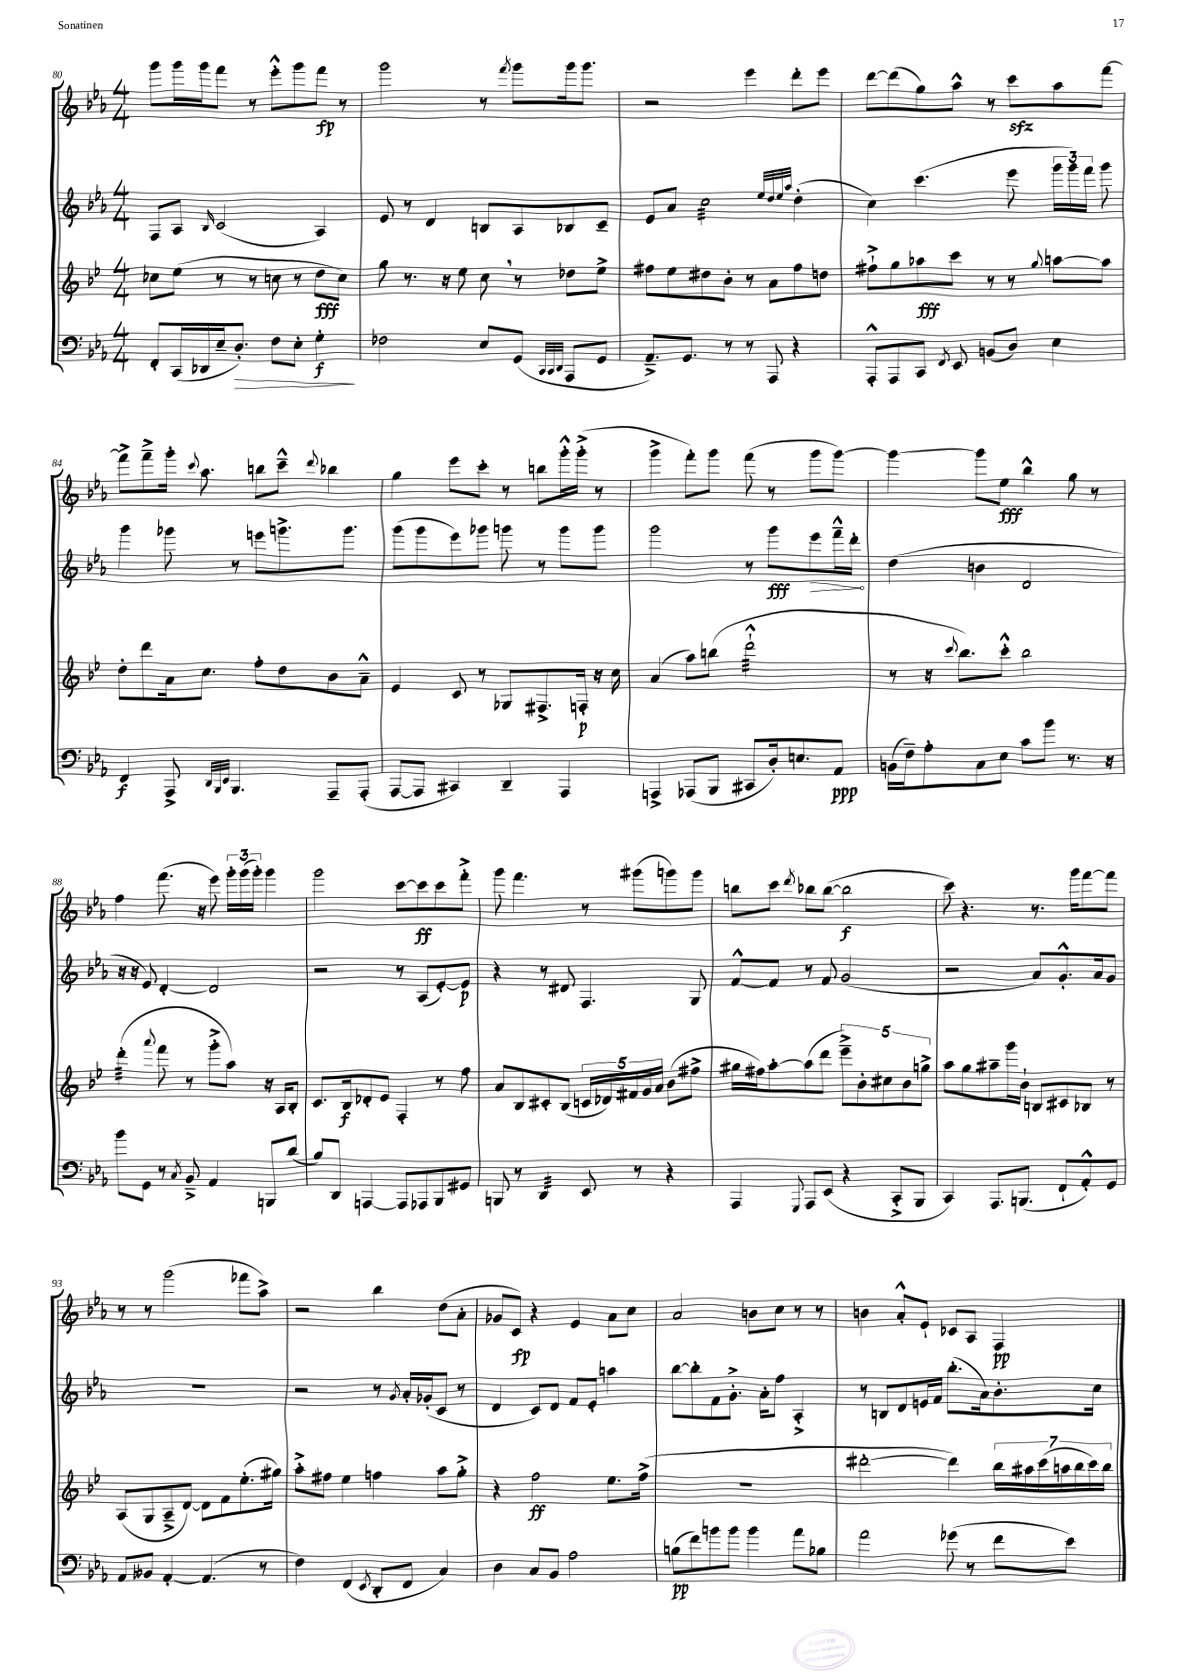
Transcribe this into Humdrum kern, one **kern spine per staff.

**kern	**kern	**kern	**kern
*staff4	*staff3	*staff2	*staff1
*clefF4	*clefG2	*clefG2	*clefG2
*k[b-e-a-]	*k[b-e-]	*k[b-e-a-]	*k[b-e-a-]
*M4/4	*M4/4	*M4/4	*M4/4
8FF'	8cc-	8F	8ggg
(16CC	(8ee-	8A-	16ggg
16DD-	.	.	16ggg
.	.	16qqB-	.
16E-~	8r	(2c	8fff
8.D')	.	.	.
.	8r	.	8r
8F	8cc	.	8eee-'^^
8E-'	8r	.	8ggg
4G'	8dd	4A-)	8fff
.	8cc)	.	8r
=	=	=	=
2F-	8gg	8e-	2ggg
.	8.r	8r	.
.	.	4d	.
.	16r	.	.
.	8ee-	.	.
8E-	8cc	8B	8r
.	.	.	8qfff
(8GG	8r	8A-	8ggg
32qqCC	.	.	.
32qqCC	.	.	.
32qqDD	.	.	.
8AAA-	8dd-	8B-	16ggg
.	.	.	8.ggg
8GG	8ee-^	8c~	.
=	=	=	=
8.AA-~^)	8ff#	8e-	2r
.	8ee-	8a-	.
8.GG	.	.	.
.	8dd#	2cc	.
8r	8b-'	.	.
8r	8r	.	4eee-
8AAA-	8a	.	.
.	.	32qqee-	.
.	.	32qqdd	.
.	.	32qqee-	.
.	.	32qqaa-	.
4r	8ff#	(4dd'	8ddd'
.	8dd	.	8eee-
=	=	=	=
8AAA-'^^	8ff#`^	4cc)	[8ddd
8AAA-	8gg	.	(8ddd]
8CC	8aa-	(4.ccc	8gg)
8qFF	.	.	.
8EE-	8ccc	.	8aa-^^
(8BB	8r	.	8r
8D)	8r	8eee-	8ccc
.	8qqgg	.	.
4E-	[8aa	24ggg	8aa-
.	.	24ggg)	.
.	.	24fff	.
.	8aa]	8ggg	[8fff
=	=	=	=
4FF	8dd'	4ggg	8fff^]
.	8ddd	.	8fff~^
8AAA-^	16a	8ggg-	16ggg'
.	.	.	8qqccc
.	8.cc	.	8.aa-
32qqDD	.	.	.
32qqBBB-	.	.	.
32qqEE-	.	.	.
4.BBB-	.	8r	.
.	8ff'	8eee	8bb
.	8dd	8.ggg^	8ccc~^^
.	.	.	8qqddd
8AAA-~	8b-	.	4bb-
.	.	8.ggg	.
(8AAA-'	8a~^^	.	.
=	=	=	=
[8AAA-	4e-	(8ggg	4gg
8AAA-]	.	8ggg	.
4CC#)	8c	8eee-)	8eee-
.	8r	8ggg-	8ccc'
4DD~	8G-	8ggg	8r
.	8.F#^	8r	8bb
4AAA-	.	8ggg	16ggg'^^
.	16F'	.	(16ggg'^
.	16r	8ggg	8r
.	16cc	.	.
=	=	=	=
4AAA^	(4a	2ggg	4ggg^
(8AAA-	8aa)	.	8fff')
8BBB-	(8bb	.	8ggg
8CC#	2ddd`^^	8r	(8fff
16D')	.	8ggg	8r
8.E	.	.	.
.	.	8eee-	8ggg
8AA-	.	16fff~^^	[8ggg)
.	.	16ddd'	.
=	=	=	=
(16BB	8r	(4dd	4ggg_
16F~)	.	.	.
8A-'	16r	.	.
.	8qqccc	.	.
.	8.bb-)	.	.
8C	.	4b	8ggg]
8E-	8ccc'^^	.	8ee-
8c	2bb-	2d	4bb-^^
8b-	.	.	.
8.r	.	.	8gg
.	.	.	8r
16r	.	.	.
=	=	=	=
8b-	(4ddd'	16r	4ff
.	.	16r	.
8GG	.	8e-)	.
.	8qqaaa	.	.
8r	8fff	[4d'	(8.fff
8qC	.	.	.
8BB-~^	8r	.	.
.	.	.	16r
4AA-	8ggg'^	2d]	8eee-)
.	8aa)	.	24ggg'
.	.	.	(24ggg
.	.	.	24ggg')
8BBB	16r	.	4ggg
.	16A	.	.
(8d	8B-'	.	.
=	=	=	=
8B-)	8.c	2r	2ggg
8DD	.	.	.
.	16B-	.	.
[4AAA	8d-'	.	.
.	8e-	.	.
8AAA]	4F'	8r	[8ccc
8AAA-	.	(8A-	8ccc]
8BBB-	8r	[8e-')	8ccc
8GG#	8ff	8e-]	8fff'^
=	=	=	=
8BBB	8a	4r	8ggg
8r	8B-	.	4.fff
4DD	8c#'	8r	.
.	(8B-	8d#	.
8EE-	20c	4.F	8r
.	20d-)	.	.
.	20f#	.	.
8r	.	.	(8ggg#
.	20g	.	.
.	20a	.	.
4r	(8b-	.	8ggg)
.	8ff#^	8G	8ggg
=	=	=	=
4AAA-	16gg#	[8f^^	8bb
.	16ff#)	.	.
.	[8aa'	8f]	8ccc
8qqGGG	.	.	8qddd
8AAA-	(8aa]	8r	8bb-
(8EE-	8ddd	8f	([8bb-
4r	10eee-~^)	(2g	2bb-]
.	10b-'	.	.
.	10cc#	.	.
8CC'^	.	.	.
.	10b-	.	.
8BBB-	.	.	.
.	10gg^	.	.
=	=	=	=
4CC)	8aa	2r	8ccc)
.	8gg	.	4.r
8.AAA-	8aa#~	.	.
.	16ggg	.	.
(8.BBB	16b-`	.	.
.	8B	8a-)	8.r
8FF`	8c#	8.g'^^	.
.	.	.	16ggg
8AA-'^^)	8B-	.	[8fff
.	.	16a-	.
8GG	8r	8g	8fff]
=	=	=	=
8AA-	(8A	1r	8r
8BB--	8G	.	8r
[4AA-'	8A~^	.	(2ggg
.	[8d)	.	.
(4.AA-]	8d]	.	.
.	8f	.	.
.	(8.ee-'	.	8fff-
8r	.	.	8aa-^)
.	16gg#)	.	.
=	=	=	=
4F)	8aa'^	2r	2r
.	8ff#	.	.
(4FF	4ee-	.	.
8qEE-	.	.	.
8DD'	4ff	8r	4bb-
.	.	8qg	.
8FF	.	16a-'	.
.	.	(16g-'	.
4C)	8aa	8c	(8dd
.	8gg'^	8r	8a-'
=	=	=	=
4D	4r	4d	8g-
.	.	.	8c)
8C	2ff	8c)	4r
8BB-	.	8d	.
2A-	.	8f	4e-
.	.	8e-'	.
.	8.ee-	4aa	8a-
.	.	.	8cc
.	(16ff^	.	.
=	=	=	=
(8B	1r	[8bb-	2a-
8f)	.	8bb-']	.
8b	.	8f	.
8b	.	8.g'^	.
4b	.	.	8b
.	.	16a-'	.
.	.	8ff	8cc
8a-	.	4A-'^	8r
8B-	.	.	8r
=	=	=	=
2a-	[2ddd#'	8r	4b
.	.	8B	.
.	.	8d	8a-'^^
.	.	16e	8e-`
.	.	16f	.
(8g-	4ddd#])	(8.bb-'	8c-
8r	.	.	8A-
.	.	16a-)	.
8f	28bb-	8.b-'	4F
.	28aa#	.	.
.	(28ccc	.	.
.	28aa	.	.
8e-)	.	.	.
.	28bb-	.	.
.	28ccc)	.	.
.	.	16cc	.
.	28bb-	.	.
==	==	==	==
*-	*-	*-	*-
